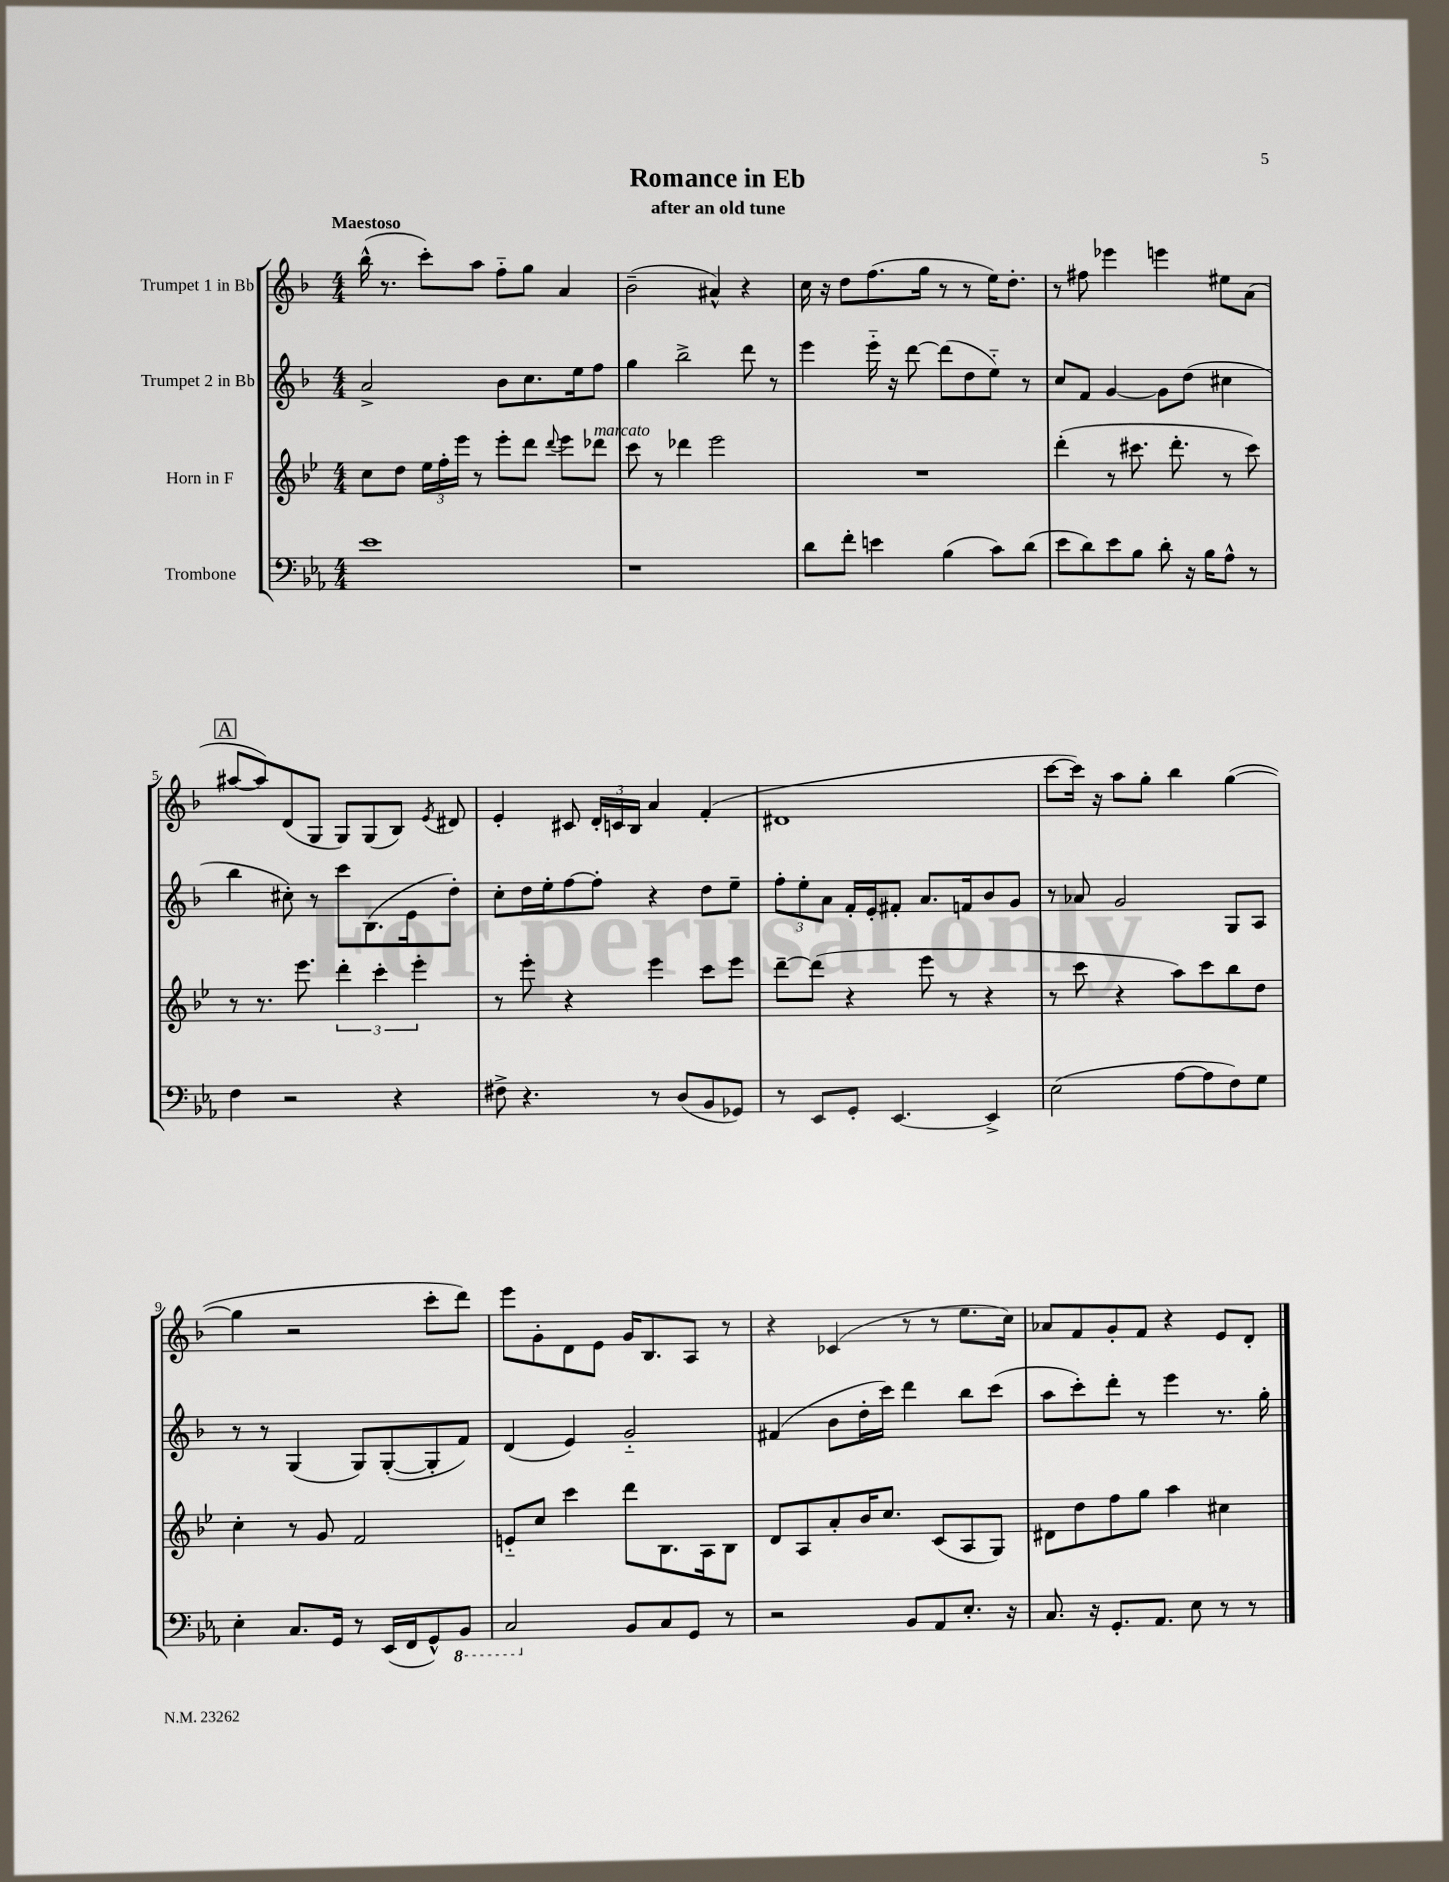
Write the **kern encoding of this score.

**kern	**kern	**kern	**kern
*part4	*part3	*part2	*part1
*staff4	*staff3	*staff2	*staff1
*I"Trombone	*I"Horn in F	*I"Trumpet 2 in Bb	*I"Trumpet 1 in Bb
*clefF4	*clefG2	*clefG2	*clefG2
*k[b-e-a-]	*k[b-e-]	*k[b-]	*k[b-]
*M4/4	*M4/4	*M4/4	*M4/4
=1	=1	=1	=1
!	!	!	!LO:TX:a:B:t=Maestoso
1e-	8cc\L	2a^/	(16bb-^^\
.	.	.	8.r
.	8dd\J	.	.
.	24ee-\LL	.	8ccc'\L)
.	24ff'\	.	.
.	24eee-\JJ	.	.
.	8r	.	8aa\J
.	8eee-'\L	8b-\L	8ff\L
.	8ddd\J	8.cc\	8gg\J
.	8qqddd/	.	.
.	8eee-\L	.	4a/
.	.	16ee\k	.
!	!LO:TX:a:i:t=marcato	!	!
.	8ddd-X\J	8ff\J	.
=2	=2	=2	=2
1r	8ccc\	4gg\	(2b-~\
.	8r	.	.
.	4ddd-X\	2bb-^\	.
.	2eee-\	.	4a#X^^/)
.	.	8ddd\	4r
.	.	8r	.
=3	=3	=3	=3
8d\L	1r	4eee\	16cc\
.	.	.	16r
8f'\J	.	.	8dd\L
4en\	.	16eee\	(8.ff\
.	.	16r	.
.	.	[8ddd\	.
.	.	.	16gg\Jk
(4B-\	.	(8ddd\L]	8r
.	.	8dd\	8r
8c\L)	.	8ee\J)	16ee\KL)
.	.	.	8.dd'\J
(8d\J	.	8r	.
=4	=4	=4	=4
8e-\L	(4ddd'\	8cc/L	8r
8d\)	.	8f/J	8ff#X\
8e-\	8r	[4g/	4eee-X\
8B-\J	8.ccc#X\	.	.
8d'\	.	8g\L]	4eeen\
.	8.ddd'\	.	.
16r	.	(8dd\J	.
16B-\KL	.	.	.
8A-^^\J	8r	4cc#X\	8ee#X\L
8r	8ccc#\)	.	(8a\J
!!LO:LB:g=z
!!LO:REH:place=s1:t=A
=5	=5	=5	=5
4F\	8r	4bb-\	[8aa#X/L
.	8.r	.	8aa#/])
2r	.	8cc#X'\)	(8d/
.	8.eee-\	.	.
.	.	8r	8G/J
.	6ddd'\	8ccc\L	8G/L)
.	.	(8.B-\	(8G/
.	6ccc'\	.	.
4r	.	.	8B-/J)
.	.	16e\k	.
.	6eee-'\	.	.
.	.	.	8qe/
.	.	8dd'\J)	8d#X/
=6	=6	=6	=6
8F#X^\	8r	8cc'\L	4e'/
4.r	8eee-'\	16dd\L	.
.	.	16ee'\J	.
.	4r	[8ff\	8c#X/
.	.	8ff'\J]	24d'/LL
.	.	.	24cn/
.	.	.	24B-/JJ
8r	4eee-\	4r	4a/
(8D/L	.	.	.
8BB-/	8ccc\L	8dd\L	(4f'/
8GG-X/J)	8eee-\J	8ee~\J	.
=7	=7	=7	=7
8r	[8ddd~\L	12ff'\L	1d#X
.	.	12ee'\	.
8EE-/L	(8ddd\J]	.	.
.	.	12a\J	.
8GG'/J	4r	16f'/LL	.
.	.	16e'/J	.
[4.EE-/	.	8f#X'/J	.
.	8eee-\	8.a/L	.
.	8r	.	.
.	.	16fn/k	.
4EE-^/]	4r	8b-/	.
.	.	8g/J	.
=8	=8	=8	=8
(2E-\	8r	8r	[8ccc\L
.	8ccc\	8a-X/	16ccc\Jk])
.	.	.	16r
.	4r	2g/	8aa\L
.	.	.	8gg'\J
[8A-\L	8aa\L)	.	4bb-\
8A-\]	8ccc\	.	.
8F\)	8bb-\	8G/L	([4gg\
8G\J	8dd\J	8A/J	.
!!LO:LB:g=z
=9	=9	=9	=9
4E-'\	4cc'\	8r	4gg\]
.	.	8r	.
8.C/L	8r	(4G/	2r
.	8g/	.	.
16GG/Jk	.	.	.
8r	2f/	8G/L)	.
(16EE-/LL	.	([8G'/	.
16FF/J	.	.	.
8GG^^/)	.	8G'/]	8ccc'\L
*8ba	*	*	*
8BBB-/J	.	8f/J)	8ddd\J)
=10	=10	=10	=10
2CC/	8en/L	(4d/	8eee\L
.	8cc/J	.	8g'\
.	4ccc\	4e/)	8d\
.	.	.	8e\J
*X8ba	*	*	*
8BB-/L	8ddd\L	2g/	16g/KL
.	.	.	8.B-/
8C/	8.B-\	.	.
8GG/J	.	.	8A/J
.	16A\k	.	.
8r	8B-\J	.	8r
=11	=11	=11	=11
2r	8d/L	(4f#X/	4r
.	8A/	.	.
.	8a'/	8b-\L	(4c-X/
.	16b-/K	16dd'\L	.
.	8.cc/J	16ccc\JJ)	.
8BB-/L	.	4ddd\	8r
8AA-/	(8c/L	.	8r
8.E-'/J	8A/	8bb-\L	8.ee\L
.	8G/J)	(8ccc\J	.
16r	.	.	16cc\Jk)
=12	=12	=12	=12
8.C/	8d#X\L	8aa\L	8a-X/L
.	8dd\	8ccc'\)	8f/
16r	.	.	.
8.GG'/L	8ff\	8ddd'\J	8g'/
.	8gg\J	8r	8f/J
8.AA-/J	.	.	.
.	4aa\	4eee\	4r
8E-\	.	.	.
8r	4cc#X\	8.r	8e/L
8r	.	.	8d'/J
.	.	16gg'\	.
==	==	==	==
*-	*-	*-	*-
